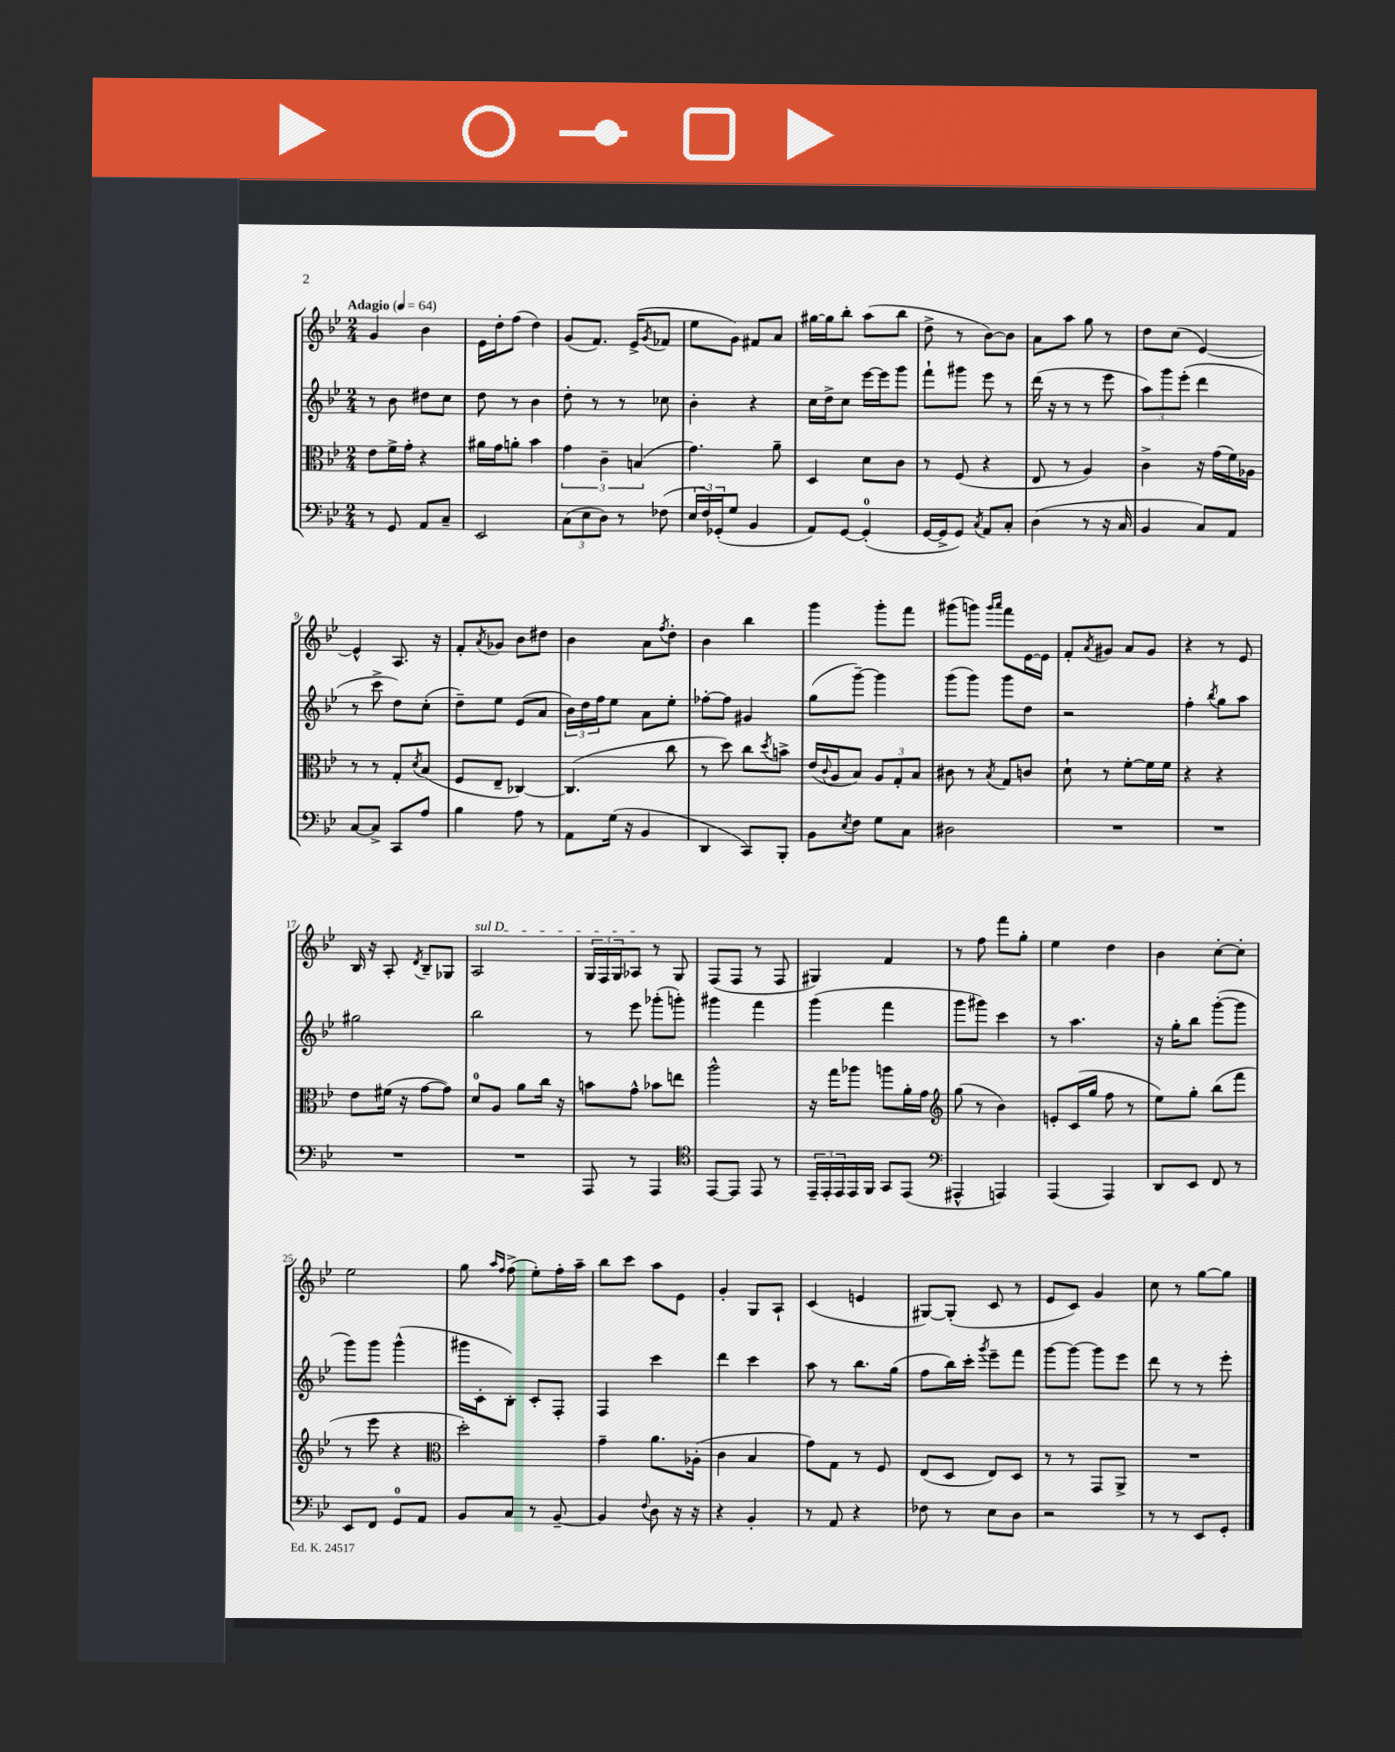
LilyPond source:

<<
\new StaffGroup <<
\new Staff = "s0" {
    \clef treble \key bes \major \numericTimeSignature \time 2/4 \tempo "Adagio" 4 = 64
    g'4 bes'4 |
    ees'16 d''16-. f''8( d''4) |
    g'8( f'8.) ees'16->( \acciaccatura { g'8 } fes'8 |
    ees''8 g'8) fis'8 a'8 |
    gis''16~ gis''16 bes''8-. a''8( bes''8 |
    d''8-> r8 bes'8~) bes'8 |
    a'8 a''8 g''8 r8 |
    d''8 c''8( ees'4~) |
    ees'4-^ a8. r16 |
    f'8-. \acciaccatura { a'8 } ges'8 bes'8 dis''8 |
    bes'4 a'8 \acciaccatura { f''8 } d''8-. |
    bes'4 bes''4 |
    g'''4 g'''8-. f'''8 |
    gis'''8( g'''8) \grace { g'''16 a'''16 } f'''8 ees'16~ ees'16 |
    f'8-. \acciaccatura { a'8 } gis'8 a'8 gis'8 |
    r4 r8 ees'8 |
    bes16 r16 a8-. \acciaccatura { d'8 } bes8-- ges8 |
    \once \override TextSpanner.bound-details.left.text = \markup { \italic "sul D" } a2\startTextSpan |
    \tuplet 3/2 { g16 f16 g16 } aes8\stopTextSpan r8 g8 |
    f8( f8 r8 f8 |
    gis4) f'4 |
    r8 f''8 f'''8 g''8-. |
    ees''4 d''4 |
    bes'4 c''8~-. c''8-. |
    ees''2 |
    g''8 \grace { a''16 f''16 } f''8->( ees''8-.) f''16-. a''16-- |
    bes''8 c'''8 a''8 ees'8 |
    g'4-. g8 a8-! |
    c'4( e'4 |
    gis8~) gis8-.( c'8 r8 |
    ees'8 c'8) g'4 |
    c''8 r8 g''8~ g''8 \bar "|." |
}
\new Staff = "s1" {
    \clef treble \key bes \major \numericTimeSignature \time 2/4
    r8 bes'8 dis''8 c''8 |
    d''8 r8 bes'4 |
    d''8-. r8 r8 ces''8 |
    bes'4-. r4 |
    c''16 d''16-> c''8 ees'''16~ ees'''16 g'''8 |
    f'''8-! gis'''8 ees'''8 r8 |
    d'''16( r16 r8 r8 ees'''8 |
    \tuplet 3/2 { a''8) g'''8 ees'''8-.( } d'''4 |
    r8 c'''8-> d''8) c''8-.( |
    d''8--) ees''8 ees'8( a'8 |
    \tuplet 3/2 { bes'16) d''16 f''16 } ees''8 a'8 ees''8-. |
    fes''8~-. fes''8 gis'4 |
    g''8( g'''8~--) g'''4 |
    g'''8( g'''8) g'''8 d''8 |
    r2 |
    f''4-. \acciaccatura { bes''8 } g''8 a''8 |
    gis''2 |
    bes''2 |
    r8 ees'''8 ges'''8-.( g'''8-.) |
    gis'''4 f'''4 |
    g'''4( f'''4 |
    g'''8 gis'''8) c'''4 |
    r8 a''4. |
    r16 g''16-. bes''8 g'''8~-.( g'''8 |
    g'''8) g'''8 g'''4-^( |
    gis'''16 c'16-. bes8-.) c'8-. f8-. |
    f4 c'''4 |
    d'''4 c'''4 |
    a''8 r8 bes''8. g''16( |
    f''8 bes''16) c'''16-. \acciaccatura { g'''8 } ees'''8-- f'''8 |
    g'''8~ g'''8~ g'''8 ees'''8 |
    d'''8 r8 r8 ees'''8-. \bar "|." |
}
\new Staff = "s2" {
    \clef alto \key bes \major \numericTimeSignature \time 2/4
    ees'8 f'16-> g'16-. r4 |
    ais'16 g'16 a'8-. bes'4 |
    \tuplet 3/2 { g'4 c'4-- b4( } |
    g'4.) a'8-- |
    d4 d'8 c'8 |
    r8 f8( r4 |
    ees8 r8 a4) |
    c'4-> r16 g'16( f'16) aes16 |
    r8 r8 g8-. \acciaccatura { d'8 } bes8( |
    f8 ees8-- ces4~) |
    ces4.( c''8 |
    r8 d''8) c''8 \acciaccatura { d''8 } b'8-> |
    ees'16( \appoggiatura { c'8 } a16 bes8) \tuplet 3/2 { a8 g8-. bes8 } |
    cis'8 r8 \acciaccatura { bes8 } g8 c'8 |
    d'8-! r8 f'8~-. f'16 f'16 |
    r4 r4 |
    ees'8 fis'16( r16 g'8~ g'8) |
    d'8-0 a8 a'8 c''16 r16 |
    b'8 g'8-^ bes'8 e''8 |
    a''2-^ |
    r16 g''16 aes''8 a''8 a'16-. g'16 |
    \clef treble g''8( r8 bes'4) |
    e'8-. c'16( g''16 f''8 r8 |
    ees''8) g''8-. bes''8( f'''8 |
    r8 ees'''8 r4 |
    \clef alto d''2-.) |
    g'4-- a'8. aes16-.( |
    c'4 bes4 |
    g'8) g8 r8 f8 |
    ees8( d8 ees8) d8 |
    r8 r8 g,8 a,8-> |
    R2 \bar "|." |
}
\new Staff = "s3" {
    \clef bass \key bes \major \numericTimeSignature \time 2/4
    r8 g,8 a,8 c8-- |
    ees,2 |
    \tuplet 3/2 { c8( ees8 d8) } r8 fes8( |
    \tuplet 3/2 { ees16 f16) ges,16-.( } g8 bes,4 |
    a,8) g,8~ g,4-0-.( |
    g,16~ g,16-> g,8) \acciaccatura { c8 } a,8 c8-. |
    d4( r8 r16 c16 |
    bes,4 c8) a,8 |
    c8~ c8-> c,8 a8 |
    bes4 a8 r8 |
    a,8 g16( r16 bes,4 |
    d,4 c,8) bes,,8-. |
    bes,8 \acciaccatura { ees8 } f8 g8 c8 |
    dis2 |
    R2 |
    R2 |
    R2 |
    R2 |
    a,,8 r8 a,,4 |
    \clef tenor ees,8~ ees,8 ees,8 r8 |
    \tuplet 3/2 { ees,16-- ees,16-. ees,16 } ees,16 f,16 g,8 ees,8( |
    \clef bass ais,,4-^ a,,4) |
    a,,4( a,,4) |
    d,8 ees,8 f,8 r8 |
    ees,8 f,8 g,8-0 a,8 |
    bes,8 c8 r8 bes,8~-- |
    bes,4 \appoggiatura { f8 } d8 r16 r16 |
    r4 bes,4-. |
    r8 a,8 r4 |
    fes8 r8 ees8 d8 |
    r2 |
    r8 r8 ees,8 g,8-. \bar "|." |
}
>>
>>
